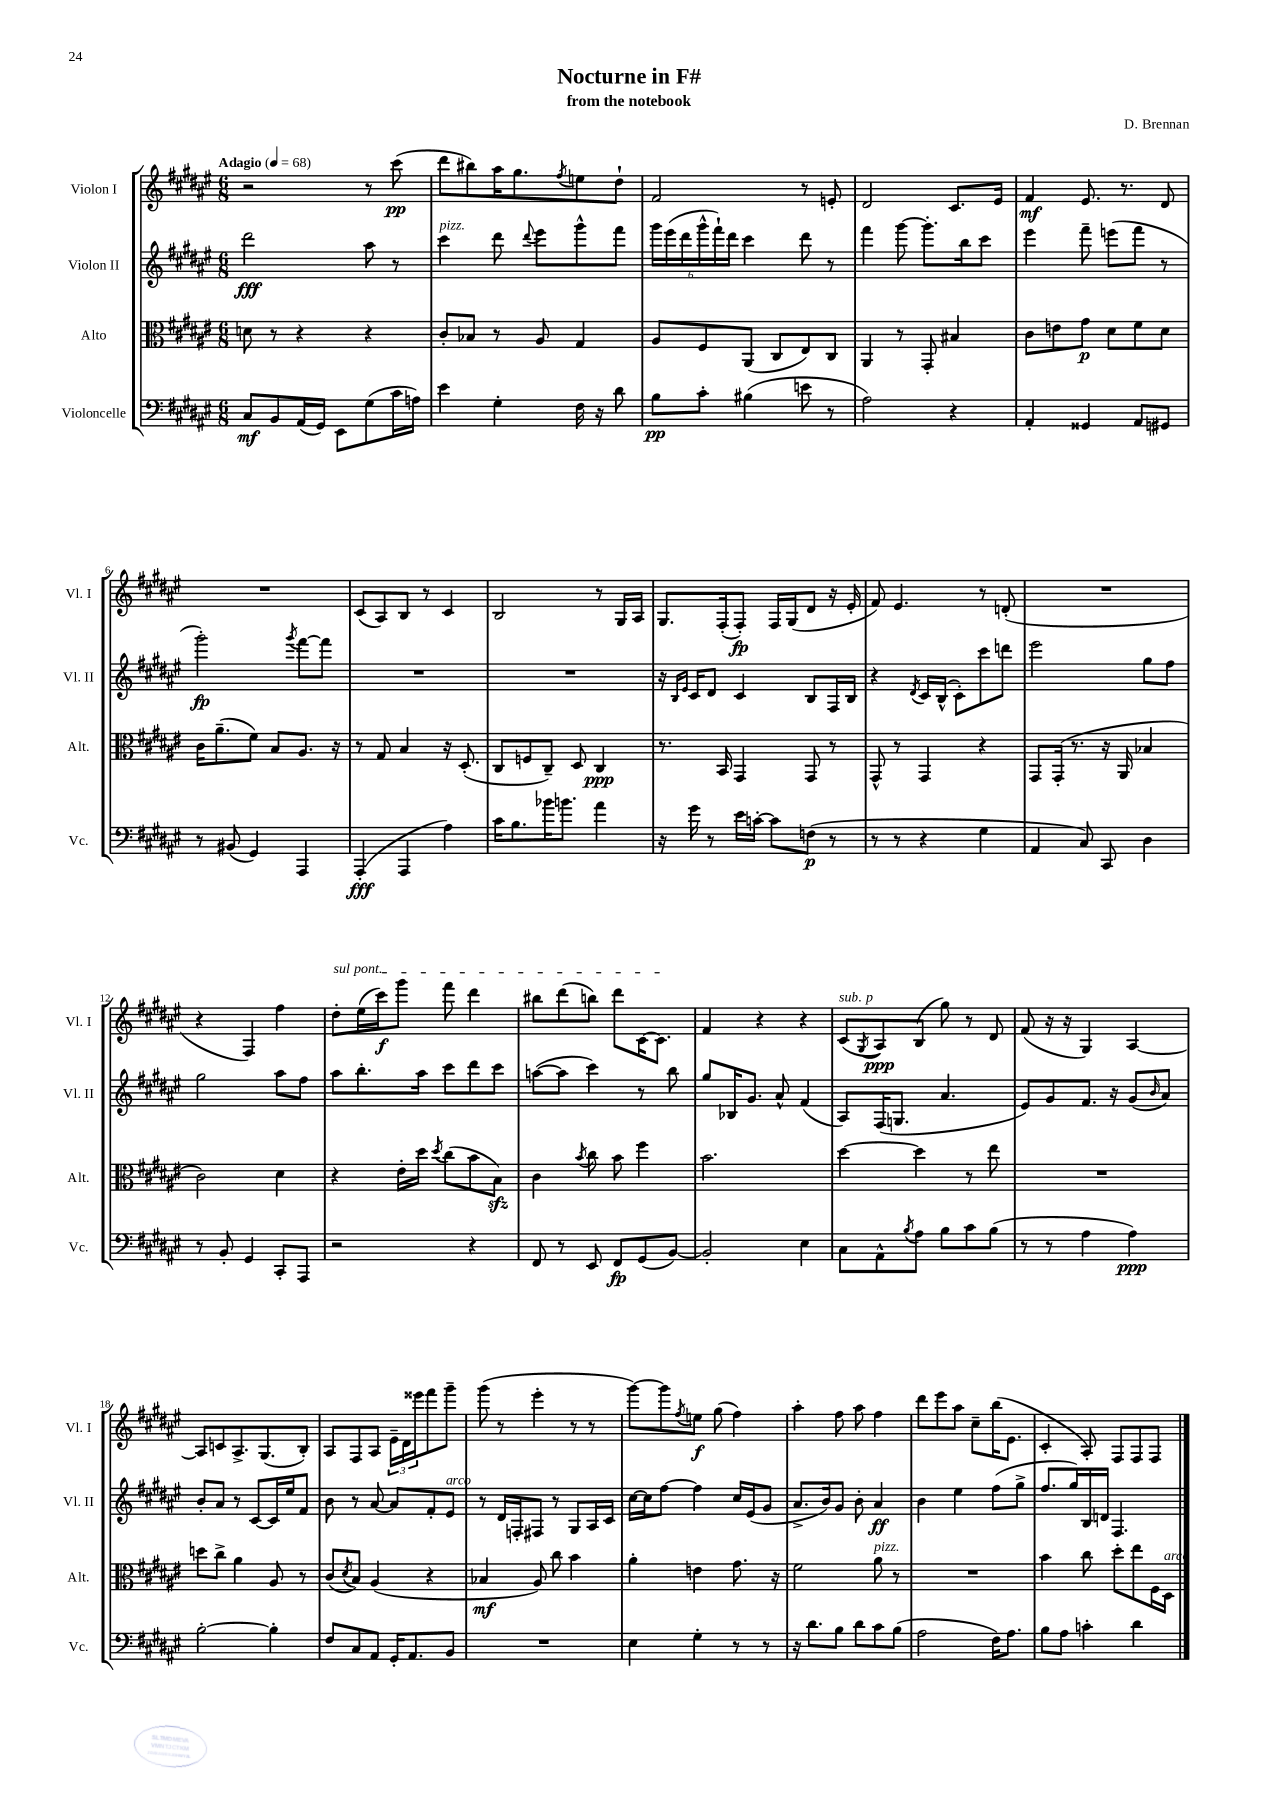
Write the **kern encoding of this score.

**kern	**dynam	**kern	**dynam	**kern	**dynam	**kern	**dynam
*part4	*part4	*part3	*part3	*part2	*part2	*part1	*part1
*staff4	*staff4	*staff3	*staff3	*staff2	*staff2	*staff1	*staff1
*I"Violoncelle	*	*I"Alto	*	*I"Violon II	*	*I"Violon I	*
*I'Vc.	*	*I'Alt.	*	*I'Vl. II	*	*I'Vl. I	*
*clefF4	*	*clefC3	*	*clefG2	*	*clefG2	*
*k[f#c#g#d#a#e#]	*	*k[f#c#g#d#a#e#]	*	*k[f#c#g#d#a#e#]	*	*k[f#c#g#d#a#e#]	*
*M6/8	*	*M6/8	*	*M6/8	*	*M6/8	*
*MM68	*	*MM68	*	*MM68	*	*MM68	*
=1	=1	=1	=1	=1	=1	=1	=1
!	!	!	!	!	!	!LO:TX:a:B:t=Adagio	!
8C#/L	mf	8dn\	.	2ddd#\	fff	2r	.
8BB/	.	8r	.	.	.	.	.
(16AA#/L	.	4r	.	.	.	.	.
16GG#/JJ)	.	.	.	.	.	.	.
8EE#\L	.	.	.	.	.	.	.
(8G#\	.	4r	.	8aa#\	.	8r	.
16c#\L	.	.	.	8r	.	(8ccc#\	pp
16An\JJ)	.	.	.	.	.	.	.
=2	=2	=2	=2	=2	=2	=2	=2
!	!	!	!	!LO:TX:a:i:t=pizz.	!	!	!
4e#\	.	8c#'/L	.	4ccc#\	.	8ddd#\L	.
.	.	8B-X/J	.	.	.	8bb#X\)	.
4G#'\	.	8r	.	8ddd#\	.	16aa#\K	.
.	.	.	.	.	.	8.gg#\	.
.	.	.	.	8qqddd#/	.	.	.
.	.	8A#/	.	8eee#\L	.	.	.
.	.	.	.	.	.	8qff#/	.
16F#\	.	4G#/	.	8ggg#^^\	.	8een\	.
16r	.	.	.	.	.	.	.
8d#\	.	.	.	8fff#\J	.	8dd#`\J	.
=3	=3	=3	=3	=3	=3	=3	=3
8B\L	pp	8A#/L	.	24ggg#\LL	.	2f#/	.
.	.	.	.	(24eee#\	.	.	.
.	.	.	.	24ddd#\	.	.	.
8c#'\J	.	8F#/	.	24ggg#^^\	.	.	.
.	.	.	.	24fff#`\)	.	.	.
.	.	.	.	24ddd#\JJ	.	.	.
(4B#X\	.	(8AA#/J	.	4ccc#\	.	.	.
.	.	8C#/L	.	.	.	.	.
8en\	.	8E#/)	.	8ddd#\	.	8r	.
8r	.	8C#/J	.	8r	.	8en'/	.
=4	=4	=4	=4	=4	=4	=4	=4
2A#\)	.	4AA#/	.	4fff#\	.	2d#/	.
.	.	8r	.	[8ggg#\	.	.	.
.	.	8GG#'/	.	8.ggg#'\L]	.	.	.
4r	.	4B#X/	.	.	.	8.c#/L	.
.	.	.	.	16bb\k	.	.	.
.	.	.	.	8ccc#\J	.	.	.
.	.	.	.	.	.	16e#/Jk	.
=5	=5	=5	=5	=5	=5	=5	=5
4AA#'/	.	8c#\L	.	4eee#\	.	4f#/	mf
.	.	8en\	.	.	.	.	.
4GG##X/	.	8g#\J	p	8fff#~\	.	8.e#/	.
.	.	8d#\L	.	(8eeen\L	.	.	.
.	.	.	.	.	.	8.r	.
8AA#/L	.	8f#\	.	8fff#\J	.	.	.
8GG#X/J	.	8d#\J	.	8r	.	8d#/	.
!!LO:LB:g=z
=6	=6	=6	=6	=6	=6	=6	=6
8r	.	16c#\KL	.	2ggg#'\)	fp	2.r	.
.	.	(8.a#~\	.	.	.	.	.
(8BB#X/	.	.	.	.	.	.	.
4GG#/)	.	8f#\J)	.	.	.	.	.
.	.	8B/L	.	.	.	.	.
.	.	.	.	8qggg#/	.	.	.
4AAA#/	.	8.A#/J	.	[8fff#\L	.	.	.
.	.	.	.	8fff#\J]	.	.	.
.	.	16r	.	.	.	.	.
=7	=7	=7	=7	=7	=7	=7	=7
(4AAA#'/	fff	8r	.	2.r	.	(8c#/L	.
.	.	8G#/	.	.	.	8A#/)	.
4AAA#/	.	4B/	.	.	.	8B/J	.
.	.	.	.	.	.	8r	.
4A#\)	.	16r	.	.	.	4c#/	.
.	.	(8.D#'/	.	.	.	.	.
=8	=8	=8	=8	=8	=8	=8	=8
16c#\KL	.	8C#/L	.	2.r	.	2B/	.
8.B\	.	.	.	.	.	.	.
.	.	8Fn/	.	.	.	.	.
16b-X\K	.	8C#~/J)	.	.	.	.	.
8.bn\J	.	.	.	.	.	.	.
.	.	8D#/	.	.	.	.	.
4a#\	.	4C#/	ppp	.	.	8r	.
.	.	.	.	.	.	16G#/LL	.
.	.	.	.	.	.	16A#/JJ	.
=9	=9	=9	=9	=9	=9	=9	=9
16r	.	8.r	.	16r	.	8.G#/L	.
.	.	.	.	16qqB/LL	.	.	.
.	.	.	.	16qqe#/JJ	.	.	.
16g#\	.	.	.	16c#/KL	.	.	.
8r	.	.	.	8d#/J	.	.	.
.	.	16BB/	.	.	.	(16F#'/k	.
16e#\LL	.	4GG#/	.	4c#/	.	8F#'/J)	fp
[16cn'\JJ	.	.	.	.	.	.	.
8c\L]	.	.	.	.	.	16F#/LL	.
.	.	.	.	.	.	(16G#/J	.
(8Fn\J	p	8GG#/	.	8B/L	.	8d#/J	.
8r	.	8r	.	16F#/L	.	16r	.
.	.	.	.	16B/JJ	.	16e#'/	.
=10	=10	=10	=10	=10	=10	=10	=10
8r	.	8GG#^^/	.	4r	.	8f#/)	.
8r	.	8r	.	.	.	4.e#/	.
.	.	.	.	8qd#/	.	.	.
4r	.	4GG#/	.	16c#/LL	.	.	.
.	.	.	.	(16B^^/JJ	.	.	.
.	.	.	.	8c#'\L)	.	.	.
4G#\	.	4r	.	8ccc#\	.	8r	.
.	.	.	.	8dddn\J	.	(8dn'/	.
=11	=11	=11	=11	=11	=11	=11	=11
4AA#/	.	8GG#/L	.	2eee#\	.	2.r	.
.	.	(16GG#'/Jk	.	.	.	.	.
.	.	8.r	.	.	.	.	.
8C#/)	.	.	.	.	.	.	.
8CC#/	.	16r	.	.	.	.	.
.	.	16AA#/	.	.	.	.	.
4D#\	.	4B-X/	.	8gg#\L	.	.	.
.	.	.	.	8ff#\J	.	.	.
!!LO:LB:g=z
=12	=12	=12	=12	=12	=12	=12	=12
8r	.	2c#\)	.	2gg#\	.	4r	.
8BB'/	.	.	.	.	.	.	.
4GG#/	.	.	.	.	.	4F#/)	.
8CC#'/L	.	4d#\	.	8aa#\L	.	4ff#\	.
8AAA#/J	.	.	.	8ff#\J	.	.	.
=13	=13	=13	=13	=13	=13	=13	=13
!	!	!	!	!	!	!LO:TX:a:i:t=sul pont.	!
2r	.	4r	.	8aa#\L	.	8dd#'\L	.
.	.	.	.	8.bb'\	.	(16ee#\L	.
.	.	.	.	.	.	16ccc#\J)	f
.	.	16e#'\LL	.	.	.	8ggg#\J	.
.	.	16dd#\JJ	.	16aa#\Jk	.	.	.
.	.	8qdd#/	.	.	.	.	.
.	.	(8cc#\L	.	8ccc#\L	.	8fff#\	.
4r	.	8b\	.	8ddd#\	.	4ddd#\	.
.	.	8Bzz\J)	.	8ccc#\J	.	.	.
=14	=14	=14	=14	=14	=14	=14	=14
8FF#/	.	4c#\	.	([8aan\L	.	8bb#X\L	.
8r	.	.	.	8aa\J]	.	(8ddd#\	.
.	.	8qb/	.	.	.	.	.
8EE#/	.	8cc#\	.	4ccc#\)	.	8bbn\J)	.
8FF#/L	fp	8b\	.	.	.	8ddd#\L	.
(8GG#/	.	4ff#\	.	8r	.	[16c#\K	.
.	.	.	.	.	.	8.c#\J]	.
[8BB/J)	.	.	.	8bb\	.	.	.
=15	=15	=15	=15	=15	=15	=15	=15
2BB'/]	.	2.b\	.	8gg#/L	.	4f#/	.
.	.	.	.	16B-X/K	.	.	.
.	.	.	.	8.g#/J	.	.	.
.	.	.	.	.	.	4r	.
.	.	.	.	8a#^^/	.	.	.
4E#\	.	.	.	(4f#/	.	4r	.
=16	=16	=16	=16	=16	=16	=16	=16
!	!	!	!	!	!	!LO:TX:a:i:t=sub. p	!
8C#\L	.	[4dd#\	.	8A#/L)	.	(8c#/L	.
.	.	.	.	.	.	8qG#/	.
8AA#^^\	.	.	.	(16F#/K	.	8A#/)	ppp
.	.	.	.	8.Gn/J	.	.	.
8qB/	.	.	.	.	.	.	.
8A#\J	.	4dd#\]	.	.	.	(8B/J	.
8B\L	.	.	.	4.a#/	.	8gg#\)	.
8c#\	.	8r	.	.	.	8r	.
(8B\J	.	8ee#\	.	.	.	8d#/	.
=17	=17	=17	=17	=17	=17	=17	=17
8r	.	2.r	.	8e#/L)	.	(8f#/	.
8r	.	.	.	8g#/	.	16r	.
.	.	.	.	.	.	16r	.
4A#\	.	.	.	8.f#/J	.	4G#/)	.
.	.	.	.	16r	.	.	.
4A#\)	ppp	.	.	(8g#/L	.	[4A#/	.
.	.	.	.	16qqb/	.	.	.
.	.	.	.	8a#/J)	.	.	.
!!LO:LB:g=z
=18	=18	=18	=18	=18	=18	=18	=18
[2B'\	.	8ddn\L	.	8b'/L	.	8A#/L]	.
.	.	8cc#^\J	.	8a#/J	.	8cn/	.
.	.	4a#\	.	8r	.	8.A#^/	.
.	.	.	.	[8c#/L	.	.	.
.	.	.	.	.	.	(8.G#/	.
4B'\]	.	8A#/	.	16c#/L]	.	.	.
.	.	.	.	16ee#/J	.	.	.
.	.	8r	.	8f#/J	.	8B'/J)	.
=19	=19	=19	=19	=19	=19	=19	=19
8F#/L	.	(8c#/L	.	8b\	.	8A#/L	.
.	.	8qd#/	.	.	.	.	.
8C#/	.	8B/J)	.	8r	.	8F#/	.
8AA#/J	.	(4A#/	.	[8a#/	.	8A#/J	.
16GG#'/KL	.	.	.	8a#/L]	.	24e#~\LL	.
.	.	.	.	.	.	24d#\	.
8.AA#/	.	.	.	.	.	.	.
.	.	.	.	.	.	24eee##X\J	.
.	.	4r	.	8f#'/	.	8fff#\	.
!	!	!	!	!LO:TX:a:i:t=arco	!	!	!
8BB/J	.	.	.	8e#/J	.	8ggg#~\J	.
=20	=20	=20	=20	=20	=20	=20	=20
2.r	.	4B-X/	mf	8r	.	(8ggg#\	.
.	.	.	.	16d#/LL	.	8r	.
.	.	.	.	16Fn'/J	.	.	.
.	.	8A#/)	.	8F#X/J	.	4eee#'\	.
.	.	8cc#\	.	8r	.	.	.
.	.	4b\	.	8G#/L	.	8r	.
.	.	.	.	16A#/L	.	8r	.
.	.	.	.	16c#/JJ	.	.	.
=21	=21	=21	=21	=21	=21	=21	=21
4E#\	.	4a#'\	.	[16cc#\LL	.	[8ggg#\L)	.
.	.	.	.	16cc#\J]	.	.	.
.	.	.	.	[8ff#\J	.	8ggg#\]	.
.	.	.	.	.	.	8qff#/	.
4G#'\	.	4en\	.	4ff#\]	.	8een\J	f
.	.	.	.	.	.	(8gg#\	.
8r	.	8.g#\	.	16cc#/LL	.	4ff#\)	.
.	.	.	.	(16e#/J	.	.	.
8r	.	.	.	8g#/J	.	.	.
.	.	16r	.	.	.	.	.
=22	=22	=22	=22	=22	=22	=22	=22
16r	.	2f#\	.	8.a#^/L	.	4aa#'\	.
8.d#\L	.	.	.	.	.	.	.
.	.	.	.	16b/k)	.	.	.
8B\J	.	.	.	8g#/J	.	8ff#\	.
8d#\L	.	.	.	8b'\	.	8aa#\	.
!	!	!LO:TX:a:i:t=pizz.	!	!	!	!	!
8c#\	.	8a#\	.	4a#/	ff	4ff#\	.
(8B\J	.	8r	.	.	.	.	.
=23	=23	=23	=23	=23	=23	=23	=23
2A#\	.	2.r	.	4b\	.	8ddd#\L	.
.	.	.	.	.	.	8eee#\	.
.	.	.	.	4ee#\	.	8aa#\J	.
.	.	.	.	.	.	8cc#~\L	.
16F#\KL)	.	.	.	(8ff#\L	.	(16bb\K	.
8.A#\J	.	.	.	.	.	8.e#\J	.
.	.	.	.	8gg#^\J	.	.	.
=24	=24	=24	=24	=24	=24	=24	=24
8B\L	.	4b\	.	8.ff#/L	.	4c#'/	.
8A#\J	.	.	.	.	.	.	.
.	.	.	.	16gg#/L)	.	.	.
4cn'\	.	8cc#\	.	16B/	.	8A#'/)	.
.	.	.	.	16dn/JJ	.	.	.
.	.	8dd#'\L	.	4.F#/	.	8F#/L	.
4d#\	.	8ee#\	.	.	.	8F#/	.
.	.	16F#\L	.	.	.	8F#/J	.
!	!	!LO:TX:a:i:t=arco	!	!	!	!	!
.	.	16D#\JJ	.	.	.	.	.
==	==	==	==	==	==	==	==
*-	*-	*-	*-	*-	*-	*-	*-
